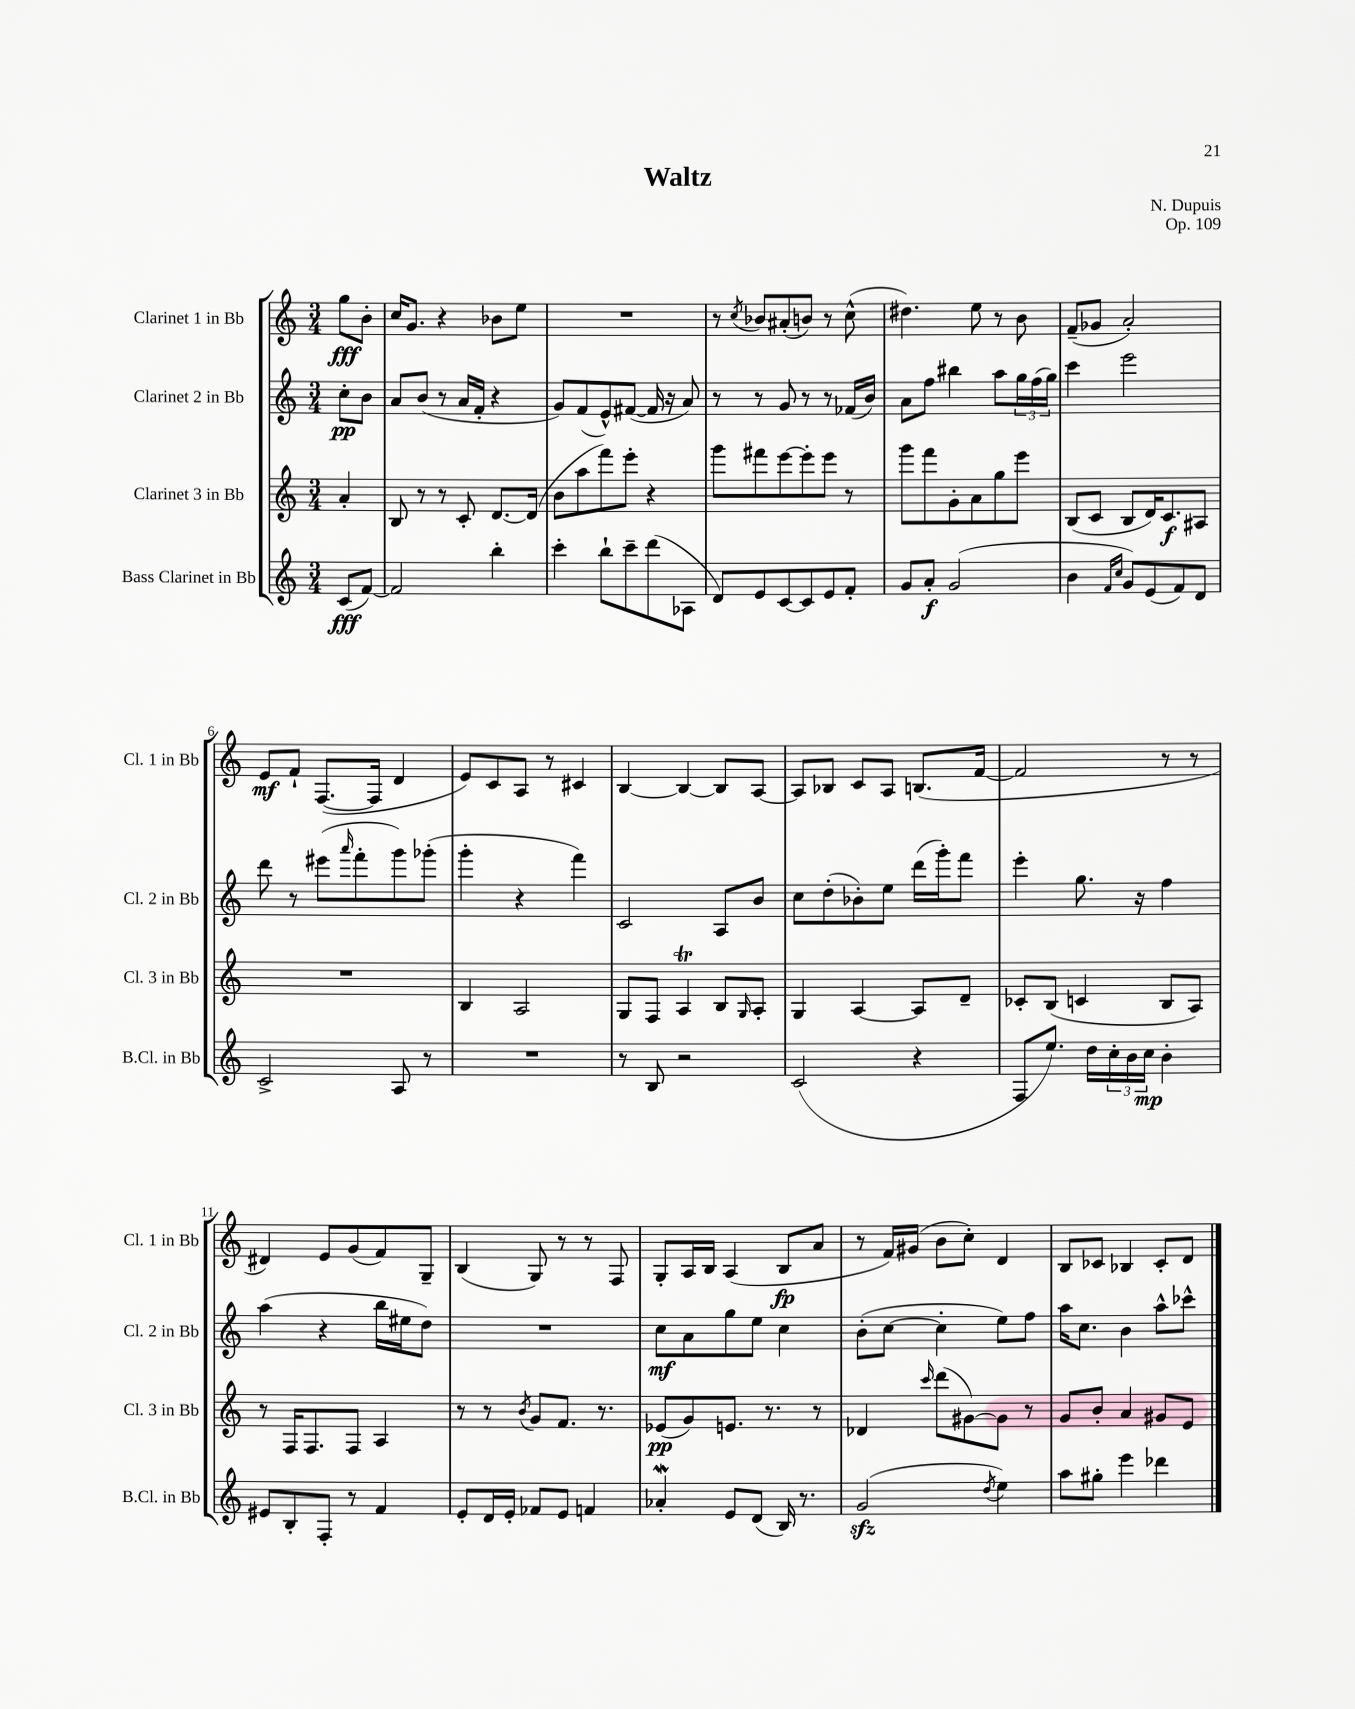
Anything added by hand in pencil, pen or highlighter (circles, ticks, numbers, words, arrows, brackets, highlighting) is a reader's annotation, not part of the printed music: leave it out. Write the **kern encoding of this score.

**kern	**dynam	**kern	**dynam	**kern	**dynam	**kern	**dynam
*part4	*part4	*part3	*part3	*part2	*part2	*part1	*part1
*staff4	*staff4	*staff3	*staff3	*staff2	*staff2	*staff1	*staff1
*I"Bass Clarinet in Bb	*	*I"Clarinet 3 in Bb	*	*I"Clarinet 2 in Bb	*	*I"Clarinet 1 in Bb	*
*I'B.Cl. in Bb	*	*I'Cl. 3 in Bb	*	*I'Cl. 2 in Bb	*	*I'Cl. 1 in Bb	*
*clefG2	*	*clefG2	*	*clefG2	*	*clefG2	*
*k[]	*	*k[]	*	*k[]	*	*k[]	*
*M3/4	*	*M3/4	*	*M3/4	*	*M3/4	*
=	=	=	=	=	=	=	=
(8c/L	fff	4a'/	.	8cc'\L	pp	8gg\L	fff
[8f/J)	.	.	.	8b\J	.	8b'\J	.
=1	=1	=1	=1	=1	=1	=1	=1
2f/]	.	8B/	.	8a/L	.	16cc/KL	.
.	.	.	.	.	.	8.g/J	.
.	.	8r	.	(8b/J	.	.	.
.	.	8r	.	8r	.	4r	.
.	.	8c'/	.	16a/LL	.	.	.
.	.	.	.	16f'/JJ	.	.	.
4bb'\	.	[8.d/L	.	4r	.	8b-X\L	.
.	.	.	.	.	.	8ee\J	.
.	.	(16d/Jk]	.	.	.	.	.
=2	=2	=2	=2	=2	=2	=2	=2
4ccc'\	.	8b\L	.	8g/L)	.	2.r	.
.	.	8aa\	.	(8f/	.	.	.
8bb`\L	.	8fff\)	.	8e^^/)	.	.	.
8ccc~\	.	8eee'\J	.	([8f#X/J	.	.	.
(8ddd\	.	4r	.	16f#/]	.	.	.
.	.	.	.	16r	.	.	.
8A-X\J	.	.	.	8a/)	.	.	.
=3	=3	=3	=3	=3	=3	=3	=3
8d/L)	.	8ggg\L	.	8r	.	8r	.
.	.	.	.	.	.	8qcc/	.
8e/	.	8fff#X\	.	8r	.	8b-X/L	.
[8c/	.	[8eee\	.	8g/	.	(8a#X'/	.
8c/]	.	8eee'\]	.	8r	.	8bn/J)	.
8e/	.	8eee\J	.	8r	.	8r	.
8f'/J	.	8r	.	(16f-X/LL	.	(8cc^^\	.
.	.	.	.	16b/JJ)	.	.	.
=4	=4	=4	=4	=4	=4	=4	=4
8g/L	.	8ggg\L	.	8a\L	.	4.dd#X\)	.
8a'/J	f	8fff\	.	8ff\J	.	.	.
(2g/	.	8g'\	.	4bb#X\	.	.	.
.	.	8a\	.	.	.	8ee\	.
.	.	8gg\	.	8aa\L	.	8r	.
.	.	8eee\J	.	24gg\L	.	8b\	.
.	.	.	.	(24ff\	.	.	.
.	.	.	.	24gg\JJ)	.	.	.
=5	=5	=5	=5	=5	=5	=5	=5
4b\	.	(8B/L	.	4ccc\	.	(8f~/L	.
.	.	8c/J	.	.	.	8g-X/J	.
16qqf/LL	.	.	.	.	.	.	.
16qqcc/JJ	.	.	.	.	.	.	.
8g/L)	.	8B/L	.	2eee\	.	2a'/)	.
(8e/	.	16d/K)	.	.	.	.	.
.	.	8.c/	f	.	.	.	.
8f/)	.	.	.	.	.	.	.
8d/J	.	8A#X/J	.	.	.	.	.
!!LO:LB:g=z
=6	=6	=6	=6	=6	=6	=6	=6
2c^/	.	2.r	.	8ddd\	.	8e/L	mf
.	.	.	.	8r	.	8f`/J	.
.	.	.	.	(8eee#X\L	.	([8.F/L	.
.	.	.	.	16qqaaa/	.	.	.
.	.	.	.	8fff'\	.	.	.
.	.	.	.	.	.	16F/Jk]	.
8A/	.	.	.	8ggg\)	.	4d/	.
8r	.	.	.	(8ggg-X'\J	.	.	.
=7	=7	=7	=7	=7	=7	=7	=7
2.r	.	4B/	.	4ggg'\	.	8e/L)	.
.	.	.	.	.	.	8c/	.
.	.	2A/	.	4r	.	8A/J	.
.	.	.	.	.	.	8r	.
.	.	.	.	4fff\)	.	4c#X/	.
=8	=8	=8	=8	=8	=8	=8	=8
8r	.	8G/L	.	2c/	.	[4B/	.
8B/	.	8F/J	.	.	.	.	.
2r	.	4AT/	.	.	.	4B/_	.
.	.	8B/L	.	8A/L	.	8B/L]	.
.	.	16qqG/	.	.	.	.	.
.	.	8A'/J	.	8b/J	.	[8A/J	.
=9	=9	=9	=9	=9	=9	=9	=9
(2c/	.	4G/	.	8cc\L	.	8A/L]	.
.	.	.	.	(8dd'\	.	8B-X/J	.
.	.	[4A/	.	8b-X'\)	.	8c/L	.
.	.	.	.	8ee\J	.	8A/J	.
4r	.	8A/L]	.	(16ddd\LL	.	(8.Bn/L	.
.	.	.	.	16ggg'\J)	.	.	.
.	.	8d~/J	.	8fff\J	.	.	.
.	.	.	.	.	.	[16f/Jk	.
=10	=10	=10	=10	=10	=10	=10	=10
8F/L	.	8c-X'/L	.	4eee'\	.	2f/]	.
8.ee/J)	.	(8B/J	.	.	.	.	.
.	.	4cn/	.	8.gg\	.	.	.
16dd\LL	.	.	.	.	.	.	.
24cc'\	.	.	.	.	.	.	.
24b\	.	.	.	.	.	.	.
.	.	.	.	16r	.	.	.
24cc\JJ	mp	.	.	.	.	.	.
4b'\	.	8B/L	.	4ff\	.	8r	.
.	.	8A/J)	.	.	.	8r	.
!!LO:LB:g=z
=11	=11	=11	=11	=11	=11	=11	=11
8e#X/L	.	8r	.	(4aa\	.	4d#X/)	.
8B'/	.	16F/KL	.	.	.	.	.
.	.	8.F/	.	.	.	.	.
8F'/J	.	.	.	4r	.	8e/L	.
8r	.	8F/J	.	.	.	(8g/	.
4f/	.	4A/	.	16bb\LL	.	8f/)	.
.	.	.	.	16ee#X\J	.	.	.
.	.	.	.	8dd\J)	.	8G~/J	.
=12	=12	=12	=12	=12	=12	=12	=12
8e'/L	.	8r	.	2.r	.	(4B/	.
16d/L	.	8r	.	.	.	.	.
16e'/JJ	.	.	.	.	.	.	.
.	.	8qb/	.	.	.	.	.
8f-X/L	.	8g/L	.	.	.	8G/)	.
8e/J	.	8.f/J	.	.	.	8r	.
4fn/	.	.	.	.	.	8r	.
.	.	8.r	.	.	.	.	.
.	.	.	.	.	.	8F/	.
=13	=13	=13	=13	=13	=13	=13	=13
4a-Xw'/	.	(8e-X/L	pp	8cc\L	mf	8G'/L	.
.	.	8g/)	.	8a\	.	16A/L	.
.	.	.	.	.	.	16B/JJ	.
8e/L	.	8.en/J	.	8gg\	.	(4A/	.
(8d/J	.	.	.	8ee\J	.	.	.
.	.	8.r	.	.	.	.	.
16B/)	.	.	.	4cc\	.	8B/L	fp
8.r	.	.	.	.	.	.	.
.	.	8r	.	.	.	8a/J	.
=14	=14	=14	=14	=14	=14	=14	=14
(2gzz/	.	4d-X/	.	(8b'\L	.	8r	.
.	.	.	.	[8cc\J	.	16f/LL)	.
.	.	.	.	.	.	(16g#X/JJ	.
.	.	16qqccc/	.	.	.	.	.
.	.	(8ddd\L	.	4cc'\]	.	8b\L	.
.	.	[8g#X\)	.	.	.	8cc'\J)	.
8qdd/	.	.	.	.	.	.	.
4ee\)	.	8g#\J]	.	8ee\L)	.	4d/	.
.	.	8r	.	8ff\J	.	.	.
=15	=15	=15	=15	=15	=15	=15	=15
8aa\L	.	8g/L	.	16aa\KL	.	8B/L	.
.	.	.	.	8.cc\J	.	.	.
8gg#X'\J	.	8b'/J	.	.	.	8c-X/J	.
4eee\	.	4a/	.	4b\	.	4B-X/	.
4ddd-X\	.	8g#X/L	.	8aa^^\L	.	8c-'/L	.
.	.	8e/J	.	8ccc-X^^\J	.	8d/J	.
==	==	==	==	==	==	==	==
*-	*-	*-	*-	*-	*-	*-	*-
